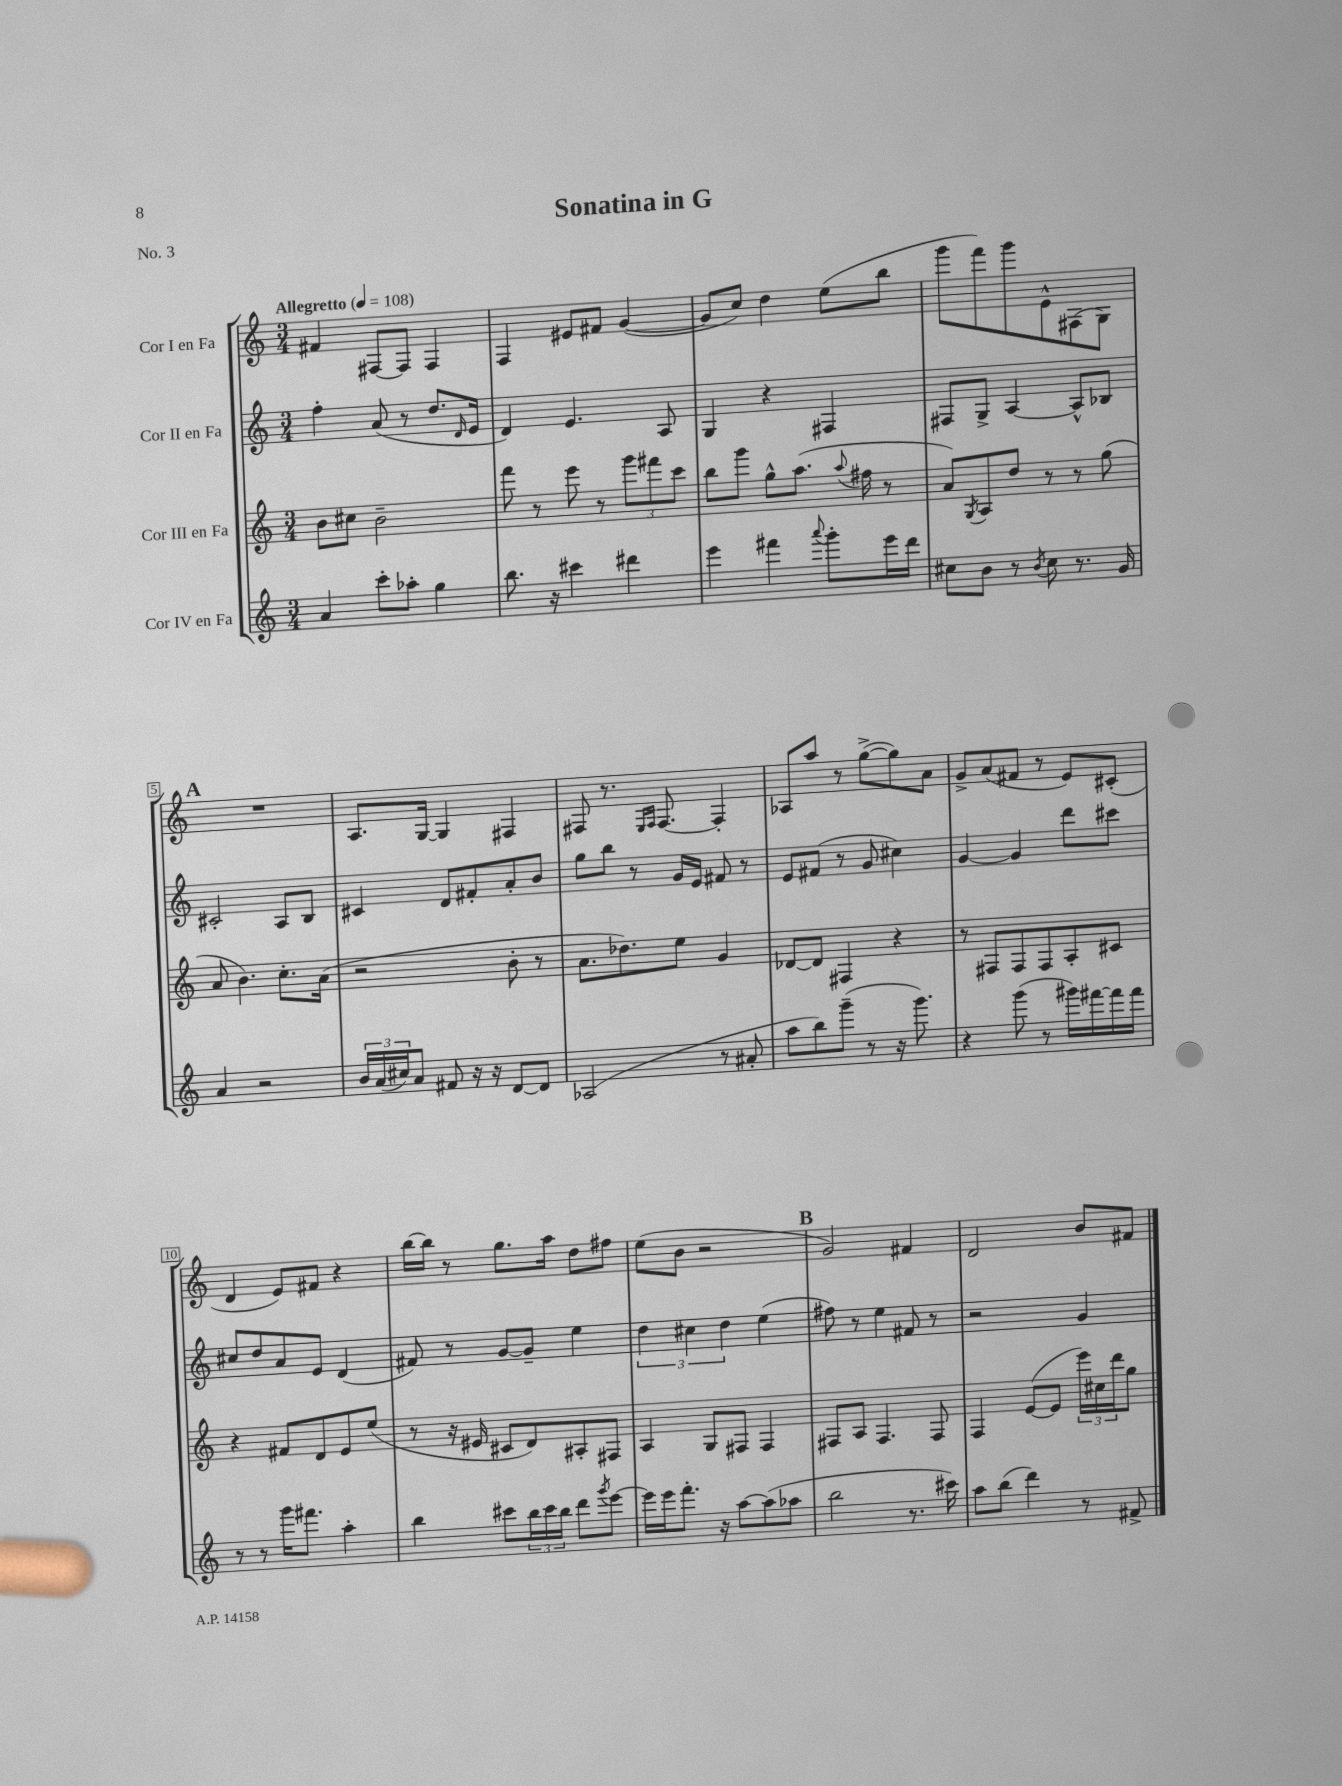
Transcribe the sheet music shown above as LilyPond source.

\header { title = "Sonatina in G" piece = "No. 3" }
<<
\new StaffGroup <<
\new Staff = "s0" \with { instrumentName = "Cor I en Fa" } {
    \clef treble \key c \major \numericTimeSignature \time 3/4 \tempo "Allegretto" 4 = 108
    fis'4 fis8~ fis8 fis4 |
    f4 eis'8 fis'8 g'4~( |
    g'8 c''8) d''4 e''8( b''8 |
    g'''8 f'''8) g'''8 e'8-^ fis8( g8) |
    \mark \markup { \bold "A" } R2. |
    a8. g16~ g4 fis4 |
    fis8 r8. \grace { e16 fis16 } fis8.~ fis4-. |
    aes8 a''8 r8 g''8~->( g''8) a'8 |
    g'8-> a'8( fis'8 r8 e'8) cis'8-.( |
    d'4 e'8) fis'8 r4 |
    b''16~ b''16 r8 g''8. a''16 d''8 fis''8 |
    e''8( b'8 r2 |
    \mark \markup { \bold "B" } g'2) fis'4 |
    d'2 b'8 fis'8 \bar "|." |
}
\new Staff = "s1" \with { instrumentName = "Cor II en Fa" } {
    \clef treble \key c \major \numericTimeSignature \time 3/4
    f''4-. a'8( r8 d''8. \grace { d'16 } e'16 |
    d'4) e'4. a8 |
    g4 r4 fis4 |
    fis8 g8-> a4~ a8-^ bes8 |
    \mark \markup { \bold "A" } cis'2-. a8 b8 |
    cis'4 d'8 fis'8-. a'8-. b'8 |
    g''8 b''8 r8 g'16 e'16 fis'8 r8 |
    e'8 fis'8( r8 g'8 cis''4) |
    g'4~ g'4 d'''8 cis'''8 |
    cis''8 d''8 a'8 e'8 d'4( |
    fis'8) r8 g'8~ g'8-- e''4 |
    \tuplet 3/2 { d''4 cis''4 d''4 } e''4( |
    \mark \markup { \bold "B" } fis''8) r8 e''4 fis'8 r8 |
    r2 g'4 \bar "|." |
}
\new Staff = "s2" \with { instrumentName = "Cor III en Fa" } {
    \clef treble \key c \major \numericTimeSignature \time 3/4
    b'8 cis''8 b'2-- |
    f'''8 r8 e'''8 r8 \tuplet 3/2 { g'''8 fis'''8 c'''8 } |
    b''8 g'''8 g''8-^ a''8.( \appoggiatura { a''8 } fis''16 r8 |
    a'8) \acciaccatura { g8 } a8 d''8 r8 r8 g''8( |
    \mark \markup { \bold "A" } a'8 b'4.) c''8.-. a'16( |
    r2 b'8-. r8 |
    a'8. des''8.) e''8 g'4 |
    des'8~ des'8 fis4 r4 |
    r8 fis8 fis8 fis8 a8-. cis'8 |
    r4 fis'8 d'8 e'8 e''8( |
    r8 r16 eis'16 cis'8 d'8) ais8-. fis8 |
    a4 g8 fis8 fis4 |
    \mark \markup { \bold "B" } fis8 a8 fis4. fis8 |
    f4 e'8~( e'8 \tuplet 3/2 { e'''16) cis''16 d'''16 } g''8 \bar "|." |
}
\new Staff = "s3" \with { instrumentName = "Cor IV en Fa" } {
    \clef treble \key c \major \numericTimeSignature \time 3/4
    a'4 c'''8-. aes''8-. g''4 |
    b''8. r16 cis'''4 dis'''4 |
    e'''4 fis'''4 \appoggiatura { a'''8 } g'''8-. e'''16 d'''16 |
    cis''8 b'8 r8 \acciaccatura { b'8 } cis''8 r8. g'16 |
    \mark \markup { \bold "A" } a'4 r2 |
    \tuplet 3/2 { b'16 a'16( cis''16) } a'8 fis'8 r16 r16 d'8~ d'8 |
    aes2( r8 ais'8-. |
    a''8 b''8) g'''8--( r8 r16 g'''8.) |
    r4 g'''8( r8 gis'''16) fis'''16~ fis'''16 fis'''16 |
    r8 r8 g'''16 fis'''8. a''4-. |
    b''4 cis'''8 \tuplet 3/2 { b''16 cis'''16 b''16 } d'''8 \acciaccatura { g'''8 } e'''8~ |
    e'''16 e'''16 f'''8.-. r16 a''8~ a''8( aes''8 |
    \mark \markup { \bold "B" } b''2 r8. cis'''16) |
    a''8 b''8( d'''4) r8 fis'8-> \bar "|." |
}
>>
>>
\layout { \context { \Score \override BarNumber.stencil = #(make-stencil-boxer 0.1 0.3 ly:text-interface::print) } }
